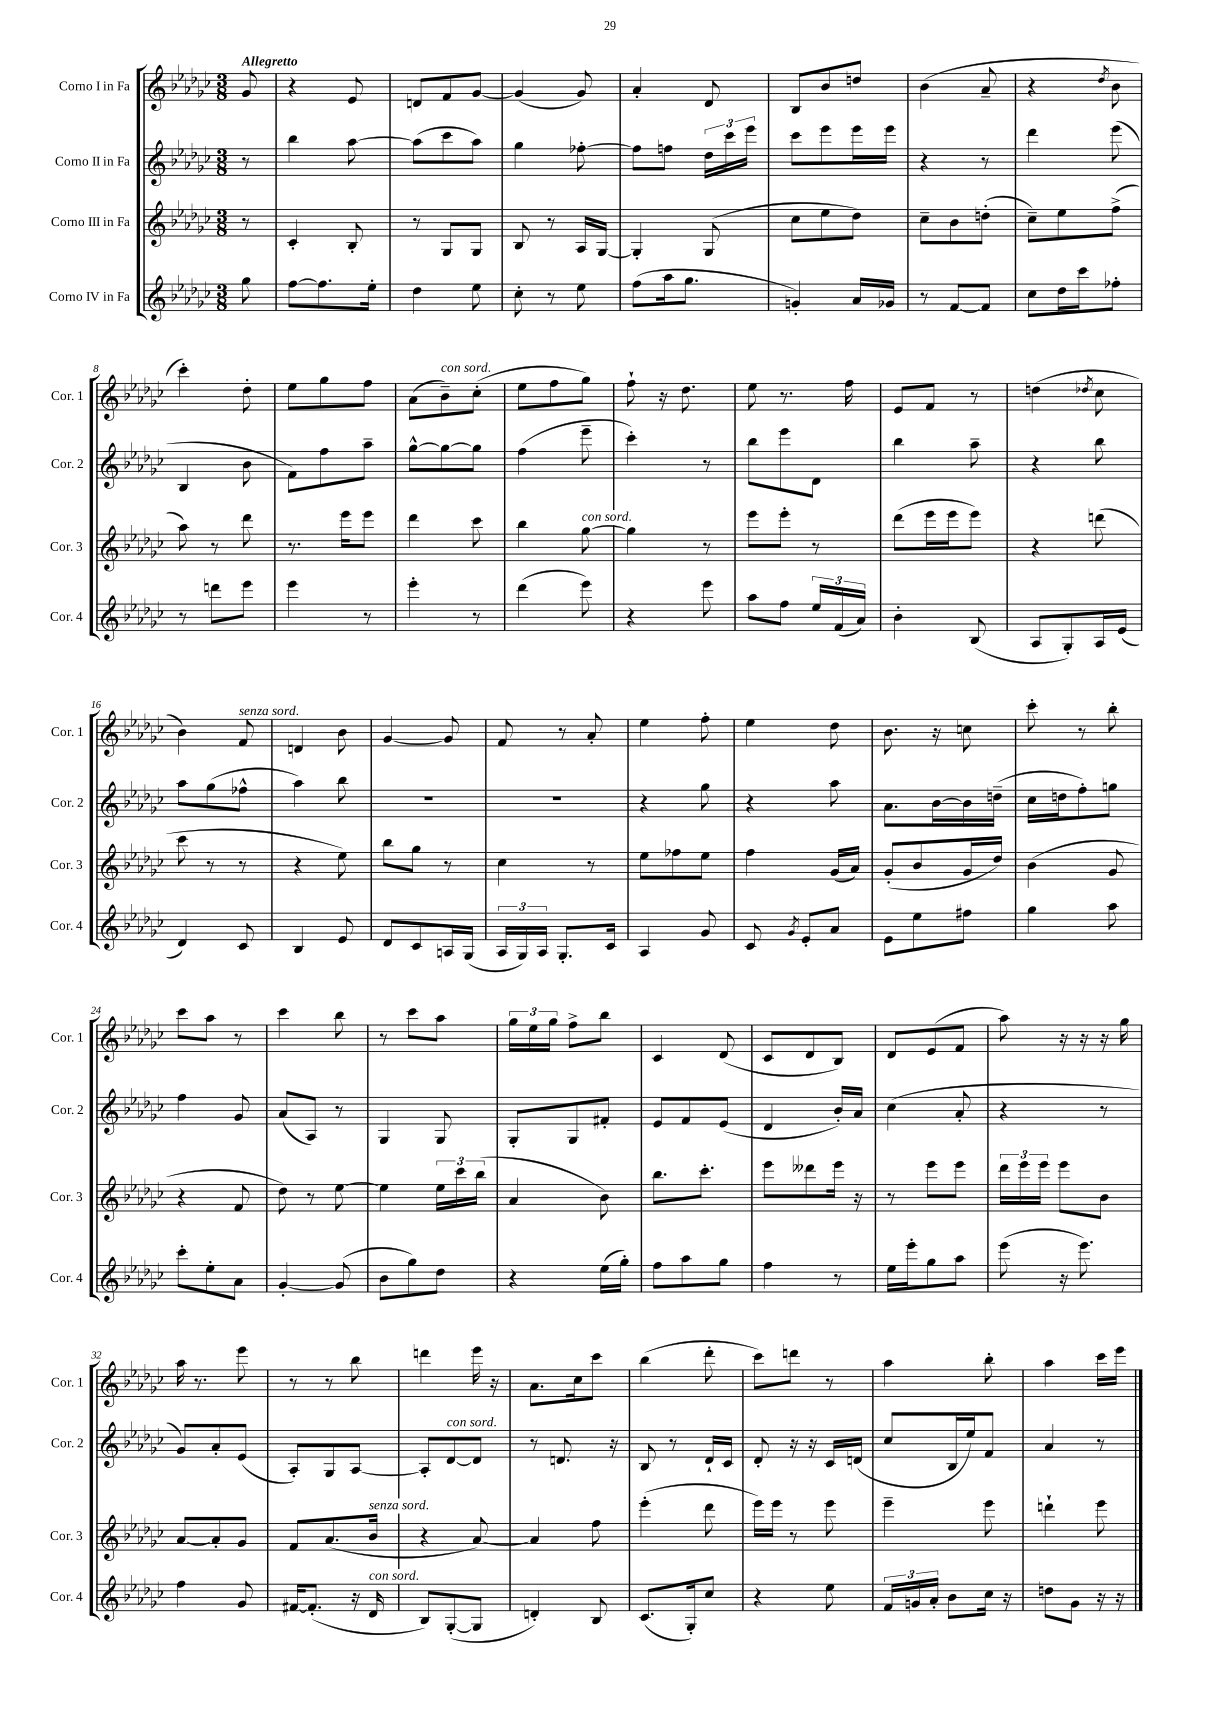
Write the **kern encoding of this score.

**kern	**kern	**kern	**kern
*part4	*part3	*part2	*part1
*staff4	*staff3	*staff2	*staff1
*I"Corno IV in Fa	*I"Corno III in Fa	*I"Corno II in Fa	*I"Corno I in Fa
*I'Cor. 4	*I'Cor. 3	*I'Cor. 2	*I'Cor. 1
*clefG2	*clefG2	*clefG2	*clefG2
*k[b-e-a-d-g-c-]	*k[b-e-a-d-g-c-]	*k[b-e-a-d-g-c-]	*k[b-e-a-d-g-c-]
*M3/8	*M3/8	*M3/8	*M3/8
=	=	=	=
!	!	!	!LO:TX:a:B:t=Allegretto
8gg-\	8r	8r	8g-/
=1	=1	=1	=1
[8ff\L	4c-'/	4bb-\	4r
8.ff\]	.	.	.
.	8B-'/	[8aa-\	8e-/
16ee-'\Jk	.	.	.
=2	=2	=2	=2
4dd-\	8r	(8aa-\L]	8dn/L
.	8G-/L	8ccc-\	8f/
8ee-\	8G-/J	8aa-\J)	[8g-/J
=3	=3	=3	=3
8cc-'\	8B-/	4gg-\	(4g-/]
8r	8r	.	.
8ee-\	16A-/LL	[8ff-X'\	8g-/)
.	[16G-/JJ	.	.
=4	=4	=4	=4
(8ff\L	4G-'/]	8ff-\L]	4a-'/
16aa-\k	.	8ffn\J	.
8.gg-\J	.	.	.
.	(8G-/	24dd-\LL	8d-/
.	.	24ccc-\	.
.	.	24eee-\JJ	.
=5	=5	=5	=5
4gn'/)	8cc-\L	8ccc-\L	8B-/L
.	8ee-\	8eee-\	8b-/
16a-/LL	8dd-\J)	16eee-\L	8ddn/J
16g-X/JJ	.	16eee-\JJ	.
=6	=6	=6	=6
8r	8cc-~\L	4r	(4b-\
[8f/L	8b-\	.	.
8f/J]	(8ddn'\J	8r	8a-~/
=7	=7	=7	=7
8cc-\L	8cc-~\L)	4ddd-\	4r
16dd-\L	8ee-\	.	.
16ccc-\J	.	.	.
.	.	.	8qdd-/
8ff-X'\J	(8ff^\J	(8eee-\	8b-\
!!LO:LB:g=z
=8	=8	=8	=8
8r	8aa-\)	4B-/	4ccc-'\)
8dddn\L	8r	.	.
8eee-\J	8ddd-\	8b-\	8dd-'\
=9	=9	=9	=9
4eee-\	8.r	8f\L)	8ee-\L
.	.	8ff\	8gg-\
.	16eee-\KL	.	.
8r	8eee-\J	8aa-~\J	8ff\J
=10	=10	=10	=10
4eee-'\	4ddd-\	[8gg-^^\L	(8a-\L
!	!	!	!LO:TX:a:i:t=con sord.
.	.	8gg-\_	8b-~\)
8r	8ccc-\	8gg-\J]	(8cc-'\J
=11	=11	=11	=11
(4ddd-\	4bb-\	(4ff\	8ee-\L
.	.	.	8ff\
!	!LO:TX:a:i:t=con sord.	!	!
8eee-\)	[8gg-\	8eee-~\	8gg-\J)
=12	=12	=12	=12
4r	4gg-\]	4ccc-'\)	8ff`\
.	.	.	16r
.	.	.	8.dd-\
8eee-\	8r	8r	.
=13	=13	=13	=13
8aa-\L	8eee-\L	8bb-\L	8ee-\
8ff\J	8eee-'\J	8eee-\	8.r
24ee-/LL	8r	8d-\J	.
(24f/	.	.	.
.	.	.	16ff\
24a-/JJ)	.	.	.
=14	=14	=14	=14
4b-'\	(8ddd-\L	4bb-\	8e-/L
.	16eee-\L	.	8f/J
.	16eee-\J	.	.
(8B-/	8eee-\J)	8aa-~\	8r
=15	=15	=15	=15
8A-/L	4r	4r	(4ddn\
8G-'/)	.	.	.
.	.	.	8qdd-X/
16A-/L	(8dddn\	8bb-\	8cc-\
(16e-/JJ	.	.	.
!!LO:LB:g=z
=16	=16	=16	=16
4d-/)	8ccc-\	8aa-\L	4b-\)
.	8r	(8gg-\	.
!	!	!	!LO:TX:a:i:t=senza sord.
8c-/	8r	8ff-X^^\J	8f/
=17	=17	=17	=17
4B-/	4r	4aa-\)	4dn/
8e-/	8ee-\)	8bb-\	8b-\
=18	=18	=18	=18
8d-/L	8bb-\L	4.r	[4g-/
8c-/	8gg-\J	.	.
16An/L	8r	.	8g-/]
(16G-/JJ	.	.	.
=19	=19	=19	=19
24A-/LL	4cc-\	4.r	8f/
24G-/)	.	.	.
24A-/JJ	.	.	.
8.G-'/L	.	.	8r
.	8r	.	8a-'/
16c-/Jk	.	.	.
=20	=20	=20	=20
4A-/	8ee-\L	4r	4ee-\
.	8ff-X\	.	.
8g-/	8ee-\J	8gg-\	8ff'\
=21	=21	=21	=21
8c-/	4ff\	4r	4ee-\
8qg-/	.	.	.
8e-'/L	.	.	.
8a-/J	(16g-/LL	8aa-\	8dd-\
.	16a-/JJ)	.	.
=22	=22	=22	=22
8e-\L	(8g-'/L	8.a-\L	8.b-\
8ee-\	8b-/	.	.
.	.	[16b-\L	16r
8ff#X\J	16g-/L	16b-\]	8ccn\
.	16dd-/JJ)	(16ddn~\JJ	.
=23	=23	=23	=23
4gg-\	(4b-\	16cc-\LL	8ccc-'\
.	.	16ddn\J	.
.	.	8ff'\)	8r
8aa-\	8g-/	8ggn\J	8bb-'\
!!LO:LB:g=z
=24	=24	=24	=24
8ccc-'\L	4r	4ff\	8ccc-\L
8ee-'\	.	.	8aa-\J
8a-\J	8f/	8g-/	8r
=25	=25	=25	=25
[4g-'/	8dd-\)	(8a-/L	4ccc-\
.	8r	8A-/J)	.
(8g-/]	[8ee-\	8r	8bb-\
=26	=26	=26	=26
8b-\L	4ee-\]	4G-/	8r
8gg-\)	.	.	8ccc-\L
8dd-\J	24ee-\LL	8G-/	8aa-\J
.	24ccc-\	.	.
.	(24bb-\JJ	.	.
=27	=27	=27	=27
4r	4a-/	8G-'/L	24gg-\LL
.	.	.	24ee-\
.	.	.	24gg-\JJ
.	.	8G-/	8ff^\L
(16ee-\LL	8b-\)	8f#X'/J	8bb-\J
16gg-'\JJ)	.	.	.
=28	=28	=28	=28
8ff\L	8.bb-\L	8e-/L	4c-/
8aa-\	.	8f/	.
.	8.ccc-'\J	.	.
8gg-\J	.	(8e-/J	(8d-/
=29	=29	=29	=29
4ff\	8eee-\L	4d-/	8c-/L
.	8ddd--X\	.	8d-/
8r	16eee-\Jk	16b-'/LL)	8B-/J)
.	16r	16a-/JJ	.
=30	=30	=30	=30
16ee-\LL	8r	(4cc-\	8d-/L
16eee-'\J	.	.	.
8gg-\	8eee-\L	.	(8e-/
8aa-\J	8eee-\J	8a-'/	8f/J
=31	=31	=31	=31
(8eee-\	24ddd-\LL	4r	8aa-\)
.	24eee-\	.	.
.	24eee-\JJ	.	.
16r	8eee-\L	.	16r
8.eee-\)	.	.	16r
.	8b-\J	8r	16r
.	.	.	16gg-\
!!LO:LB:g=z
=32	=32	=32	=32
4ff\	[8a-/L	8g-/L)	16aa-\
.	.	.	8.r
.	8a-'/]	8a-'/	.
8g-/	8g-/J	(8e-/J	8eee-\
=33	=33	=33	=33
[16f#X/KL	8f/L	8A-'/L)	8r
(8.f#'/J]	.	.	.
.	(8.a-/	8G-/	8r
16r	.	[8A-/J	8bb-\
!	!LO:TX:a:i:t=senza sord.	!	!
!LO:TX:a:i:t=con sord.	!	!	!
16d-/	16b-/Jk	.	.
=34	=34	=34	=34
8B-/L)	4r	8A-'/L]	4dddn\
!	!	!LO:TX:a:i:t=con sord.	!
([8G-'/	.	[8d-/	.
8G-/J]	[8a-/)	8d-/J]	16eee-\
.	.	.	16r
=35	=35	=35	=35
4dn'/)	4a-/]	8r	8.a-\L
.	.	8.dn/	.
.	.	.	16cc-\k
8B-/	8ff\	.	8ccc-\J
.	.	16r	.
=36	=36	=36	=36
(8.c-/L	(4eee-'\	8B-/	(4bb-\
.	.	8r	.
16G-'/k)	.	.	.
8cc-/J	8ddd-\	16d-`/LL	8ddd-'\
.	.	16c-/JJ	.
=37	=37	=37	=37
4r	16eee-\LL)	8d-'/	8ccc-\L)
.	16eee-\JJ	.	.
.	8r	16r	8dddn\J
.	.	16r	.
8ee-\	8eee-\	16c-/LL	8r
.	.	(16dn/JJ	.
=38	=38	=38	=38
24f/LL	4eee-~\	8cc-/L	4aa-\
24gn/	.	.	.
24a-'/JJ	.	.	.
8b-\L	.	16B-/L	.
.	.	16ee-/J)	.
16cc-\Jk	8eee-\	8f/J	8bb-'\
16r	.	.	.
=39	=39	=39	=39
8ddn\L	4dddn`\	4a-/	4aa-\
8g-\J	.	.	.
16r	8eee-\	8r	16ccc-\LL
16r	.	.	16eee-\JJ
==	==	==	==
*-	*-	*-	*-
